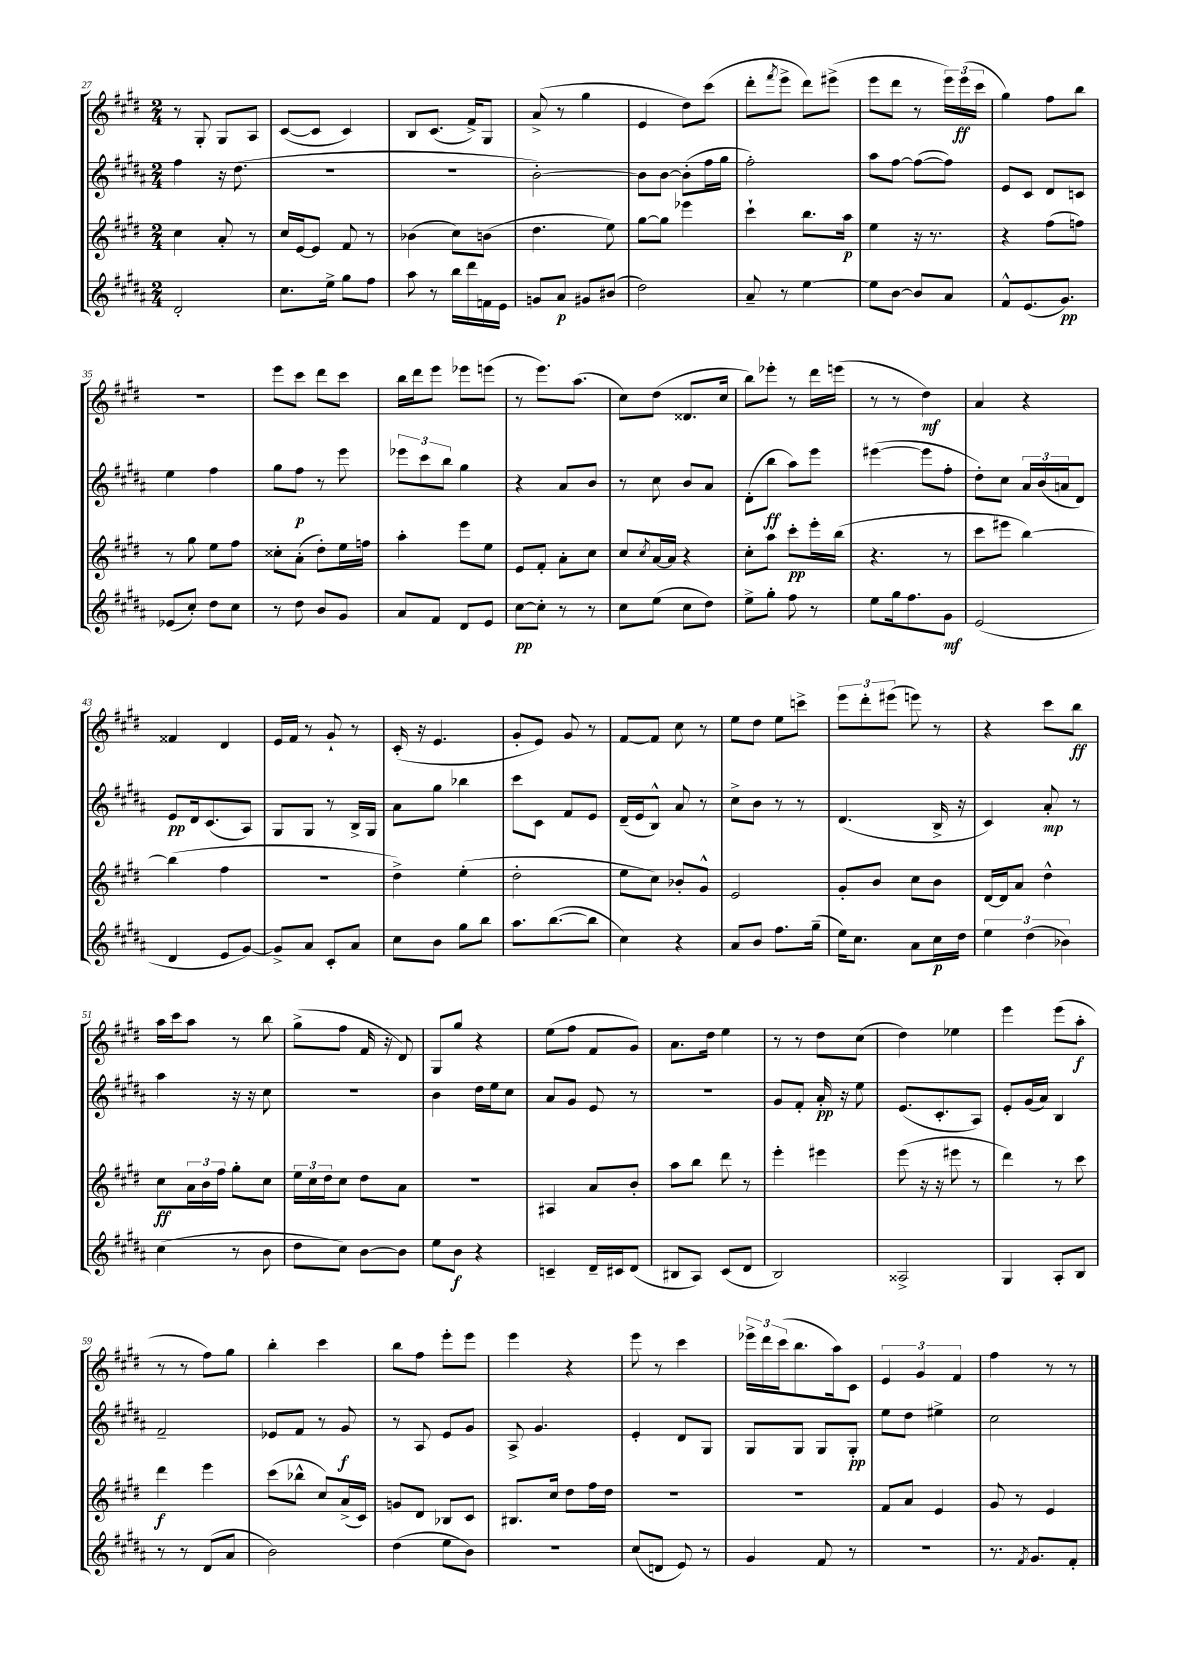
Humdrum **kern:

**kern	**kern	**kern	**kern
*staff4	*staff3	*staff2	*staff1
*clefG2	*clefG2	*clefG2	*clefG2
*k[f#c#g#d#a#]	*k[f#c#g#d#]	*k[f#c#g#d#a#]	*k[f#c#g#d#]
*M2/4	*M2/4	*M2/4	*M2/4
2d#'	4cc#	4ff#	8r
.	.	.	8G#'
.	8a'	16r	8G#
.	.	(8.dd#	.
.	8r	.	8A
=	=	=	=
8.cc#	16cc#	2r	([8c#
.	[16e	.	.
.	8e]	.	8c#]
16ee^	.	.	.
8gg#	8f#	.	4c#)
8ff#	8r	.	.
=	=	=	=
8aa#	(4b-	2r	8B
8r	.	.	(8.c#
16bb	8cc#)	.	.
16ddd#	.	.	16f#^)
16f	(8b	.	8G#
16e	.	.	.
=	=	=	=
8g	4.dd#	[2b')	(8a^
8a#	.	.	8r
8g#	.	.	4gg#
(8b#	8ee)	.	.
=	=	=	=
2dd#)	[8gg#	8b]	4e
.	8gg#]	[8b	.
.	4eee-	(8b']	8dd#)
.	.	16ff#	(8ccc#
.	.	16gg#	.
=	=	=	=
8a#~	4ccc#`	2ff#')	8ddd#'
.	.	.	8qfff#
8r	.	.	8eee^
[4ee	8.bb	.	8ddd#)
.	.	.	(8eee#^
.	16aa	.	.
=	=	=	=
8ee]	4ee	8aa#	8eee
[8b	.	[8ff#	8ddd#
8b]	16r	(8ff#_	8r
.	8.r	.	.
8a#	.	8ff#])	24eee)
.	.	.	(24eee
.	.	.	24ccc#
=	=	=	=
8f#^^	4r	8e	4gg#)
(8.e	.	8c#	.
.	(8ff#	8d#	8ff#
8.g#)	.	.	.
.	8ff)	8c	8bb
=	=	=	=
(8e-	8r	4ee	2r
8cc#')	8gg#	.	.
8dd#	8ee	4ff#	.
8cc#	8ff#	.	.
=	=	=	=
8r	8cc##'	8gg#	8eee
8dd#	(8a'	8ff#	8ccc#
8b	8dd#')	8r	8ddd#
8g#	16ee	8eee	8ccc#
.	16ff	.	.
=	=	=	=
8a#	4aa'	12eee-	16bb
.	.	.	16ddd#
.	.	12ccc#	.
8f#	.	.	8eee
.	.	12bb	.
8d#	8eee	4gg#	8eee-
8e	8ee	.	(8eee
=	=	=	=
[8cc#	8e	4r	8r
8cc#']	8f#'	.	8.eee)
8r	8a'	8a#	.
.	.	.	(8.aa
8r	8cc#	8b	.
=	=	=	=
8cc#	8cc#	8r	8cc#)
.	8qcc#	.	.
(8ee	[16a	8cc#	(8dd#
.	16a]	.	.
8cc#	4r	8b	8.d##
8dd#)	.	8a#	.
.	.	.	16cc#
=	=	=	=
8ee^	8cc#'	(8d#'	8bb)
8gg#'	8aa	8bb	8eee-'
8ff#	8ccc#'	8aa#)	8r
8r	16eee'	8eee	16ddd#
.	(16bb	.	(16eee
=	=	=	=
8ee	4.r	([4eee#	8r
16gg#	.	.	8r
8.ff#	.	.	.
.	.	8eee#]	4dd#)
8g#	8r	8ff#'	.
=	=	=	=
(2e	8ccc#	8dd#')	4a
.	8eee#	8cc#	.
.	[4bb)	24a#	4r
.	.	(24b	.
.	.	24a	.
.	.	8d#)	.
=	=	=	=
4d#	(4bb]	8e	4f##
.	.	16d#	.
.	.	(8.c#	.
8e	4ff#	.	4d#
[8g#)	.	8A#)	.
=	=	=	=
8g#^]	2r	8G#	16e
.	.	.	16f#
8a#	.	8G#	8r
8c#'	.	8r	8g#`
8a#	.	16B^	8r
.	.	16G#	.
=	=	=	=
8cc#	4dd#^)	8a#	(16c#'
.	.	.	16r
8b	.	8gg#	4.e
8gg#	(4ee'	4bb-	.
8bb	.	.	.
=	=	=	=
8.aa#	2dd#'	8ccc#	8g#'
.	.	8c#	8e)
([8.bb	.	.	.
.	.	8f#	8g#
8bb]	.	8e	8r
=	=	=	=
4cc#)	8ee	(16d#~	[8f#
.	.	16e	.
.	8cc#)	8B^^)	8f#]
4r	8b-'	8a#	8cc#
.	8g#^^	8r	8r
=	=	=	=
8a#	2e	8cc#^	8ee
8b	.	8b	8dd#
8.ff#	.	8r	8ee
.	.	8r	8ccc^
(16gg#~	.	.	.
=	=	=	=
16ee)	8g#'	(4.d#	12eee
8.cc#	.	.	.
.	.	.	12ddd#'
.	8b	.	.
.	.	.	(12eee#
8a#	8cc#	.	8eee)
16cc#	8b	16B^	8r
16dd#	.	16r	.
=	=	=	=
6ee	[16d#	4c#)	4r
.	16d#]	.	.
.	8a	.	.
(6dd#	.	.	.
.	4dd#^^	8a#'	8ccc#
6b-)	.	.	.
.	.	8r	8bb
=	=	=	=
(4cc#	8cc#	4aa#	16aa
.	.	.	16ccc#
.	24a	.	8aa
.	24b	.	.
.	24ff#	.	.
8r	8gg#'	16r	8r
.	.	16r	.
8b	8cc#	8cc#	8bb
=	=	=	=
8dd#	24ee	2r	(8gg#^
.	24cc#	.	.
.	24dd#	.	.
8cc#)	8cc#	.	8ff#
[8b	8dd#	.	16f#
.	.	.	16r
8b]	8a	.	8d#)
=	=	=	=
8ee	2r	4b	8G#
8b	.	.	8gg#
4r	.	16dd#	4r
.	.	16ee	.
.	.	8cc#	.
=	=	=	=
4c~	4A#	8a#	(8ee
.	.	8g#	8ff#
16d#~	8a	8e	8f#
16c#	.	.	.
(8d#	8b'	8r	8g#)
=	=	=	=
8B#	8aa	2r	8.a
8A#)	8bb	.	.
.	.	.	16dd#
(8c#	8ddd#	.	4ee
8d#	8r	.	.
=	=	=	=
2B)	4eee'	8g#	8r
.	.	8f#'	8r
.	4eee#	16a#'	8dd#
.	.	16r	.
.	.	8ee	(8cc#
=	=	=	=
2A##^	(8eee	(8.e	4dd#)
.	16r	.	.
.	16r	8.c#'	.
.	8eee#	.	4ee-
.	8r	8A#)	.
=	=	=	=
4G#	4ddd#)	8e'	4eee
.	.	(16g#	.
.	.	16a#)	.
8A#'	8r	4B	(8eee
8B	8ccc#	.	8aa'
=	=	=	=
8r	4ddd#	2f#~	8r
8r	.	.	8r
(8d#	4eee	.	8ff#)
8a#	.	.	8gg#
=	=	=	=
2b)	(8ccc#	8e-	4bb'
.	8bb-^^	8f#	.
.	8cc#)	8r	4ccc#
.	(16a^	8g#	.
.	16c#)	.	.
=	=	=	=
(4dd#	8g	8r	8bb
.	8d#	8A#	8ff#
8ee	8B-	8e	8eee'
8b)	8c#	8g#	8eee
=	=	=	=
2r	8.B#	8A#^	4eee
.	.	4.g#	.
.	16cc#	.	.
.	8dd#	.	4r
.	16ff#	.	.
.	16dd#	.	.
=	=	=	=
(8cc#	2r	4e'	8eee
8d	.	.	8r
8e)	.	8d#	4ccc#
8r	.	8G#	.
=	=	=	=
4g#	2r	8G#	24eee-^
.	.	.	24ddd#
.	.	.	(24ccc#
.	.	8G#	8.bb
8f#	.	8G#	.
.	.	.	16aa)
8r	.	8G#'	8c#
=	=	=	=
2r	8f#	8ee	6e
.	8a	8dd#	.
.	.	.	6g#
.	4e	4ee#^	.
.	.	.	6f#
=	=	=	=
8.r	8g#	2cc#	4ff#
.	8r	.	.
8qf#	.	.	.
8.g#	.	.	.
.	4e	.	8r
8f#'	.	.	8r
==	==	==	==
*-	*-	*-	*-
